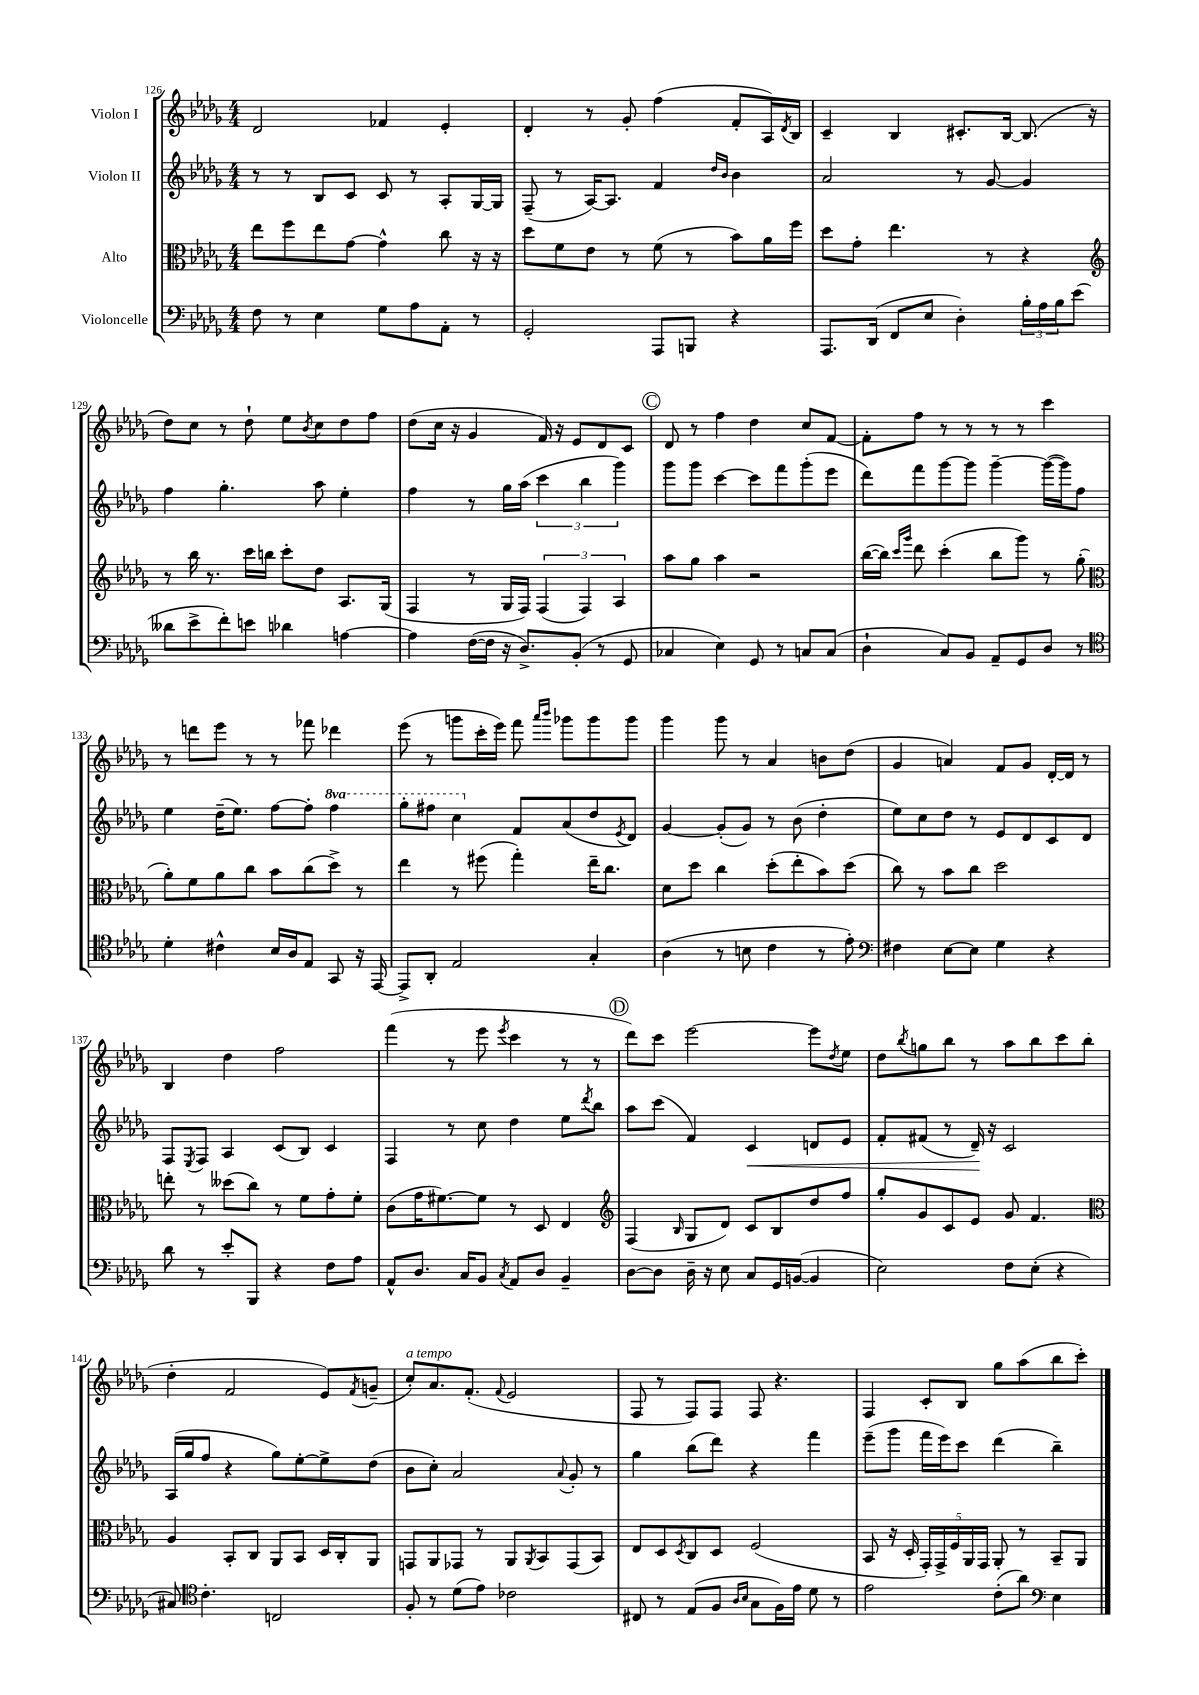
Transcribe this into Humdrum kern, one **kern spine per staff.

**kern	**kern	**kern	**kern
*staff4	*staff3	*staff2	*staff1
*clefF4	*clefC3	*clefG2	*clefG2
*k[b-e-a-d-g-]	*k[b-e-a-d-g-]	*k[b-e-a-d-g-]	*k[b-e-a-d-g-]
*M4/4	*M4/4	*M4/4	*M4/4
8F	8ee-	8r	2d-
8r	8ff	8r	.
4E-	8ee-	8B-	.
.	[8g-	8c	.
8G-	4g-^^]	8c	4f-
8A-	.	8r	.
8AA-'	8cc	8A-'	4e-'
8r	16r	[16G-	.
.	16r	16G-]	.
=	=	=	=
2GG-'	8dd-	(8F~	4d-'
.	8f	8r	.
.	8e-	[16A-)	8r
.	.	8.A-]	.
.	8r	.	8g-'
8AAA-	(8f	4f	(4ff
8BBB	8r	.	.
.	.	16qqdd-	.
.	.	16qqb-	.
4r	8b-)	4b-	8f'
.	16a-	.	16A-)
.	.	.	8qd-
.	16ff	.	16B-
=	=	=	=
8.AAA-	8dd-	2a-	4c~
.	8g-'	.	.
(16DD-	.	.	.
8FF	4.ee-	.	4B-
8E-	.	.	.
4D-')	.	8r	8.c#'
.	8r	[8g-	.
.	.	.	[16B-
24B-'	4r	4g-]	(8.B-]
24A-	.	.	.
24B-	.	.	.
(8e-	.	.	.
.	.	.	16r
=	=	=	=
*	*clefG2	*	*
8d--	8r	4ff	8dd-)
8e-^	16bb-	.	8cc
.	8.r	.	.
8f')	.	4.gg-'	8r
8e	16ccc	.	8dd-`
.	16bb	.	.
4d-	8ccc'	.	8ee-
.	.	.	8qb-
.	8dd-	8aa-	8cc
[4A	8.A-	4ee-'	8dd-
.	.	.	8ff
.	(16G-	.	.
=	=	=	=
4A]	4F	4ff	(8dd-
.	.	.	16cc
.	.	.	16r
([16F	8r	8r	4g-
16F]	.	.	.
16r	16G-	16gg-	.
8.D-^)	16F)	(16aa-	.
.	(6F	6ccc	16f)
.	.	.	16r
(8BB-'	.	.	8e-
.	6F)	6bb-	.
8r	.	.	8d-
.	6A-	6ggg-)	.
8GG-	.	.	8c
=	=	=	=
4C-	8aa-	8ggg-	8d-
.	8gg-	8ggg-	8r
4E-)	4aa-	[4ccc	4ff
8GG-	2r	8ccc]	4dd-
8r	.	8fff	.
8C	.	(8ggg-'	8cc
(8C	.	8eee-	[8f
=	=	=	=
4D-`	([16bb-	8ddd-)	8f']
.	16bb-])	.	.
.	16qqccc	.	.
.	16qqggg-	.	.
.	8ddd-	8fff	8ff
8C)	(4ccc'	[8ggg-	8r
8BB-	.	8ggg-]	8r
8AA-~	8bb-	[4ggg-~	8r
8GG-	8ggg-)	.	8r
8D-	8r	(16ggg-_	4ccc
.	.	16ggg-])	.
8r	(8gg-'	8ff	.
=	=	=	=
*clefC4	*clefC3	*	*
4d-'	8a-')	4ee-	8r
.	8f	.	8ddd
4c#^^	8a-	(16dd-~	8eee-
.	.	8.ee-)	.
.	8cc	.	8r
16B-	8b-	[8ff	8r
16A-	.	.	.
8E-	(8cc	8ff']	8fff-
8GG-	8dd-^)	4fff	4ddd-
16r	8r	.	.
[16EE-	.	.	.
=	=	=	=
8EE-^]	4ee-	8ggg-'	(8eee-
8AA-'	.	8fff#	8r
2E-	8r	4ccc	8ggg
.	(8ff#	.	16ccc'
.	.	.	16eee-)
.	4gg-')	8f	8fff
.	.	.	16qqaaa-
.	.	.	16qqbbb-
.	.	(8a-	8ggg-
4G-'	16ee-~	8dd-	8ggg-
.	8.cc	.	.
.	.	8qe-	.
.	.	8d-)	8ggg-
=	=	=	=
(4A-	8d-	[4g-	4ggg-
.	8dd-	.	.
8r	4cc	(8g-']	8ggg-
8B	.	8g-)	8r
4c	(8dd-'	8r	4a-
.	8ee-'	(8b-	.
8r	8b-)	4dd-'	8b
8e-')	(8dd-	.	(8dd-
=	=	=	=
*clefF4	*	*	*
4F#	8cc)	8ee-)	4g-
.	8r	8cc	.
[8E-	8b-	8dd-	4a)
8E-]	8cc	8r	.
4G-	2dd-	8e-	8f
.	.	8d-	8g-
4r	.	8c	[16d-'
.	.	.	16d-]
.	.	8d-	8r
=	=	=	=
8d-	8ee'	8F	4B-
.	.	8qE-	.
8r	8r	8F	.
8e-'	(8dd--	4A-	4dd-
8BBB-	8cc)	.	.
4r	8r	(8c	2ff
.	8f	8B-)	.
8F	8g-'	4c	.
8A-	8f'	.	.
=	=	=	=
8AA-^^	(8c	4F	(4fff
8.D-	16g-	.	.
.	[8.f#)	.	.
.	.	8r	8r
16C	.	.	.
8BB-	8f#]	8cc	8eee-
8qC	.	.	8qeee-
8AA-	8r	4dd-	4ccc
8D-	8D-	.	.
4BB-~	4E-	8ee-	8r
.	.	8qddd-	.
.	.	8bb-	8r
=	=	=	=
*	*clefG2	*	*
[8D-	(4F	8aa-	8ddd-)
8D-]	.	(8ccc	8ccc
.	16qqB-	.	.
16D-~	8G-	4f)	[2eee-
16r	.	.	.
8E-	8d-)	.	.
8C	8c	4c	.
16GG-	8B-	.	.
([16BB	.	.	.
4BB]	8dd-	8d	8eee-]
.	.	.	8qdd-
.	8ff	8e-	8ee-
=	=	=	=
2E-)	8gg-'	8f'	8dd-
.	.	.	8qbb-
.	8g-	(8f#	8gg
.	8c	8r	8bb-
.	8e-	16d-~)	8r
.	.	16r	.
8F	8g-	2c	8aa-
(8E-'	4.f	.	8bb-
4r	.	.	8ccc
.	.	.	(8bb-
=	=	=	=
*	*clefC3	*	*
8C#)	4A-	(16A-	4dd-'
.	.	16gg-	.
*clefC4	*	*	*
4.c'	.	8ff	.
.	8BB-'	4r	2f
.	8C	.	.
2C	8AA-	8gg-)	.
.	8BB-	[8ee-'	.
.	16D-	8ee-^]	8e-)
.	16C'	.	.
.	.	.	8qf
.	8AA-	(8dd-	(8g~
=	=	=	=
8F'	8GG	8b-	8cc')
8r	8AA-	8cc')	8.a-
(8d-	8GG-	2a-	.
.	.	.	(8.f'
8e-)	8r	.	.
.	.	.	8qqf
2c-	8AA-	.	2e-
.	8qAA-	.	.
.	8BB-	.	.
.	.	8qqa-	.
.	(8GG-	8g-'	.
.	8BB-)	8r	.
=	=	=	=
8C#	8E-	4gg-	8F
8r	8D-	.	8r
.	8qD-	.	.
(8E-	8C	(8bb-	8F)
8F	8D-	8ddd-)	8F
16qqA-	.	.	.
16qqB-	.	.	.
8G-	(2F	4r	8F
16F)	.	.	4.r
16e-	.	.	.
8d-	.	4fff	.
8r	.	.	.
=	=	=	=
2e-	8BB-	(8eee-~	4F
.	16r	8ggg-	.
.	16D-'	.	.
.	20GG-')	16fff	8c'
.	20GG-^	.	.
.	.	16eee-)	.
.	20F	.	.
.	.	8ccc	8B-
.	20AA-	.	.
.	20GG-	.	.
(8c'	8AA-'	(4ddd-	8gg-
8a-)	8r	.	(8aa-
*clefF4	*	*	*
4E-	8BB-~	4bb-~)	8bb-
.	8AA-	.	8ccc')
==	==	==	==
*-	*-	*-	*-
